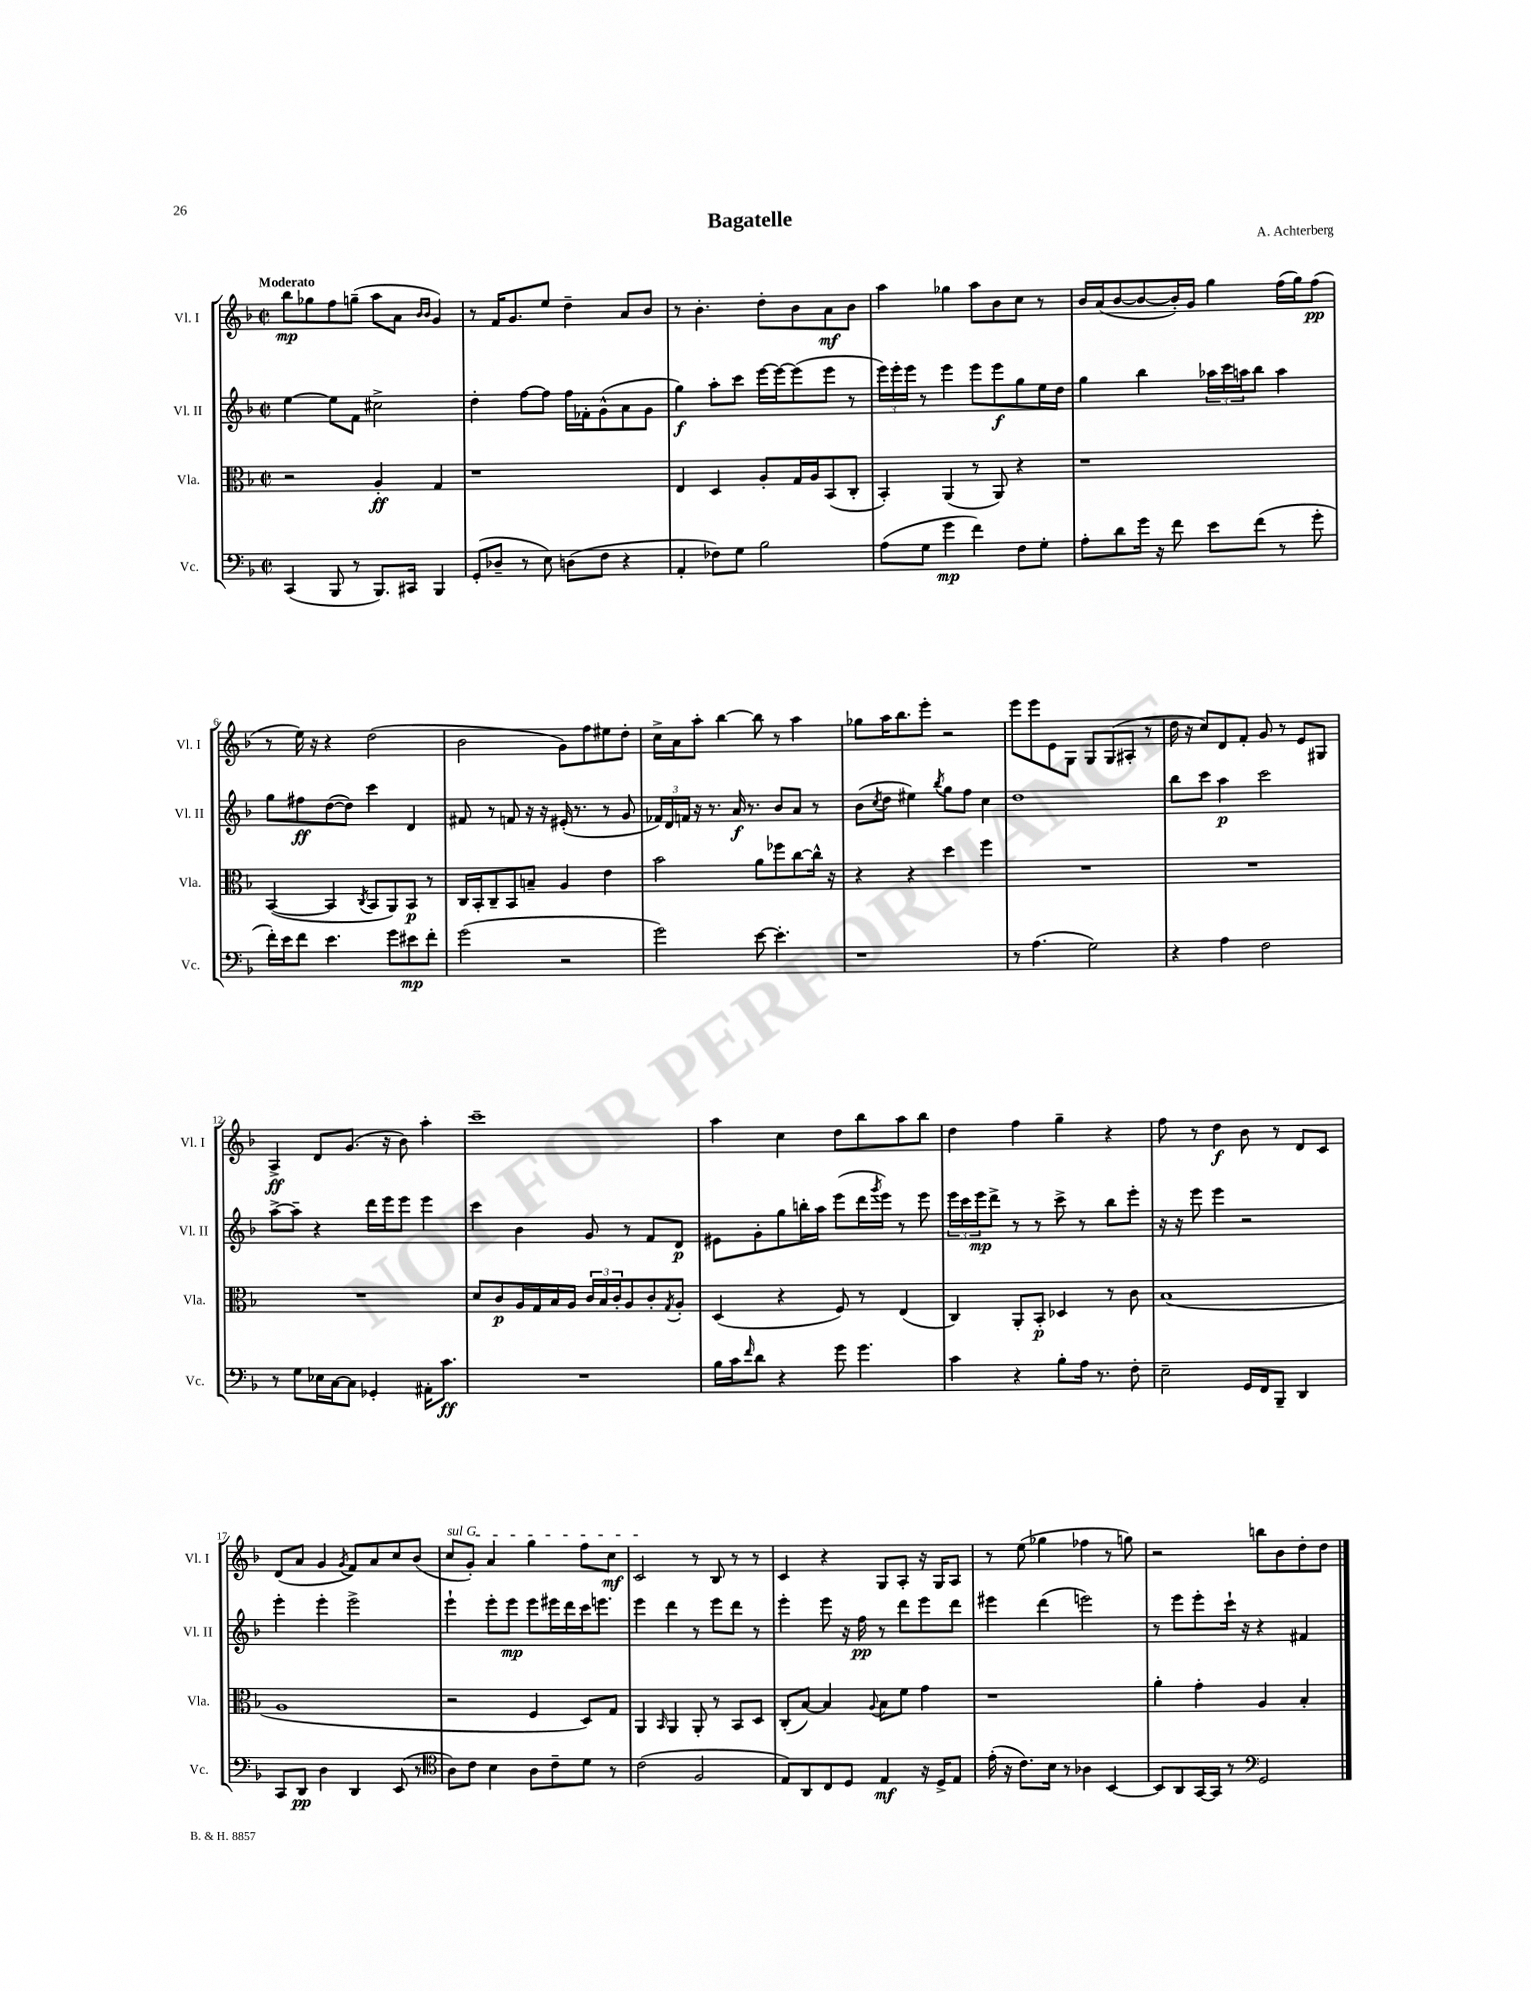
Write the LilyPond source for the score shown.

\header { title = "Bagatelle" composer = "A. Achterberg" }
<<
\new StaffGroup <<
\new Staff = "s0" \with { instrumentName = "Vl. I" shortInstrumentName = "Vl. I" } {
    \clef treble \key f \major \defaultTimeSignature \time 2/2 \tempo "Moderato"
    bes''8\mp ges''8 f''8 g''8--( a''8 a'8 \grace { bes'16 bes'16 } g'4) |
    r8 f'16 g'8. e''8 d''4-- a'8 bes'8 |
    r8 bes'4.-. d''8-. bes'8 a'8\mf bes'8 |
    a''4 ges''4 a''8 bes'8 c''8 r8 |
    bes'16 a'16( bes'8~ bes'8~ bes'16-.) g'16 g''4 f''16( g''16) f''8\pp( |
    r8 e''16) r16 r4 d''2( |
    bes'2 g'8) f''8 eis''8 d''8-. |
    c''16-> a'16 a''8-. bes''4~ bes''8 r8 a''4 |
    ges''8 a''16 bes''8. e'''8-. r2 |
    e'''8 e'''8 e'8 g8 g8 g8( ais8-. r8 |
    d''16 r16 c''8) d'8 f'8-. g'8 r8 e'8 gis8 |
    a4->\ff d'8 g'8.( r16 bes'8) a''4-. |
    c'''1-- |
    a''4 c''4 d''8 bes''8 a''8 bes''8 |
    d''4 f''4 g''4-- r4 |
    f''8 r8 d''4\f bes'8 r8 d'8 c'8 |
    d'8( a'8 g'4 \acciaccatura { g'8 } f'8) a'8 c''8 bes'8( |
    \once \override TextSpanner.bound-details.left.text = \markup { \italic "sul G" } c''8\startTextSpan g'8-.) a'4 g''4 f''8 c''8\mf |
    c'2\stopTextSpan r8 bes8 r8 r8 |
    c'4 r4 g8 a8-. r16 g16 a8 |
    r8 e''8( ges''4 fes''4 r8 g''8) |
    r2 b''8 bes'8 d''8-. d''8 \bar "|." |
}
\new Staff = "s1" \with { instrumentName = "Vl. II" shortInstrumentName = "Vl. II" } {
    \clef treble \key f \major \defaultTimeSignature \time 2/2
    e''4~ e''8 f'8 cis''2-> |
    d''4-. f''8~ f''8 f''16 fes'16-. g'8-^( a'8 g'8 |
    g''4\f) a''8-. c'''8 e'''16~ e'''16~ e'''8( e'''8 r8 |
    \tuplet 3/2 { e'''16) e'''16-. e'''16 } r8 e'''4 e'''8 e'''8\f g''8 e''16 d''16 |
    g''4 bes''4 \tuplet 3/2 { aes''16 c'''16 a''16 } bes''8 a''4 |
    g''8 fis''8\ff d''8~( d''8) c'''4 d'4 |
    fis'8 r8 f'8 r16 r16 eis'16-.( r8. r8 g'8 |
    \tuplet 3/2 { fes'16) d'16 f'16 } r16 r8. a'16\f r8. bes'8 a'8 r8 |
    bes'8( \acciaccatura { c''8 } d''8 eis''4) \acciaccatura { bes''8 } g''8 f''8 c''4 |
    d''1 |
    bes''8 c'''8 a''4\p c'''2 |
    a''8~-> a''8-- r4 d'''16 e'''16 e'''8 e'''4 |
    c'''4 bes'4 g'8 r8 f'8 d'8\p |
    eis'8 g'8-. g''8 b''16-. a''16 e'''8( d'''16 \acciaccatura { g'''8 } e'''16) r8 e'''8 |
    \tuplet 3/2 { e'''16 c'''16 e'''16\mp } d'''8-> r8 r8 c'''8-> r8 bes''8 e'''8-. |
    r16 r16 e'''8 e'''4 r2 |
    e'''4-. e'''4-. e'''2-> |
    e'''4-! e'''8-. e'''8\mp e'''8 eis'''16 d'''16 c'''16 e'''8. |
    e'''4 d'''4 r8 e'''8 d'''8 r8 |
    e'''4-. e'''8 r16 f''16\pp r8 d'''8 e'''8 d'''8 |
    eis'''4 d'''4( e'''2) |
    r8 e'''8 e'''8-. c'''16-! r16 r4 fis'4 \bar "|." |
}
\new Staff = "s2" \with { instrumentName = "Vla." shortInstrumentName = "Vla." } {
    \clef alto \key f \major \defaultTimeSignature \time 2/2
    r2 a4-.\ff g4 |
    r1 |
    e4 d4 a8-. g16 a16 bes,8( c8-. |
    bes,4-.) a,4( r8 a,8) r4 |
    r1 |
    bes,4~( bes,4 \acciaccatura { c8 } bes,8 a,8) bes,8\p r8 |
    c16 bes,16-. c8-- bes,8 b8-- a4 e'4 |
    bes'2 a'8 fes''8 c''8~ c''16-^ r16 |
    r4 r4 d''4 f''4 |
    R1 |
    R1 |
    R1 |
    d'8 c'8\p a16 g16 bes16 a16 \tuplet 3/2 { c'16 bes16 c'16-. } a8 c'8-. \acciaccatura { g8 } a8-. |
    d4( r4 f8) r8 e4( |
    c4) a,8-. bes,8-.\p des4 r8 c'8 |
    bes1( |
    a1 |
    r2 f4 d8) g8 |
    a,4 \grace { bes,16 } a,4 a,8-. r8 bes,8 d8 |
    c8-.( bes8~) bes4 \appoggiatura { a8 } bes8 f'8 g'4 |
    r1 |
    a'4-. g'4-. a4 bes4-. \bar "|." |
}
\new Staff = "s3" \with { instrumentName = "Vc." shortInstrumentName = "Vc." } {
    \clef bass \key f \major \defaultTimeSignature \time 2/2
    c,4( bes,,8 r8 bes,,8.) cis,16 bes,,4 |
    g,8-.( des8-- r8 e8) d8( f8 r4 |
    a,4-. fes8) g8 bes2 |
    a8( g8 g'4\mp f'4) f8 g8-. |
    a8-. d'8 g'16 r16 f'8 e'8 f'8( r8 g'8-. |
    f'16-.) e'16 f'8 e'4. g'8 eis'8\mp f'8-. |
    g'2( r2 |
    g'2) e'8~ e'4.-. |
    r1 |
    r8 a4.( g2) |
    r4 a4 f2 |
    r8 g8 ees16 c16~ c8 ges,4-. ais,16-. c'8.\ff |
    R1 |
    bes16 c'16 \grace { f'16 } d'8 r4 g'8 g'4. |
    c'4 r4 bes8-. a16 r8. f8-. |
    e2-- g,16 f,16 bes,,8-- d,4 |
    c,8 d,8\pp d4 d,4 e,8( r8 |
    \clef tenor a8) c'8 bes4 a8 c'8-- d'8 r8 |
    c'2( f2 |
    e8) a,8 c8 d8 e4\mf r16 d16-> e8 |
    e'16-.( r16 c'8.) bes16 r8 aes4 bes,4~ |
    bes,8 a,8 g,16~ g,16 r8 \clef bass g,2 \bar "|." |
}
>>
>>
